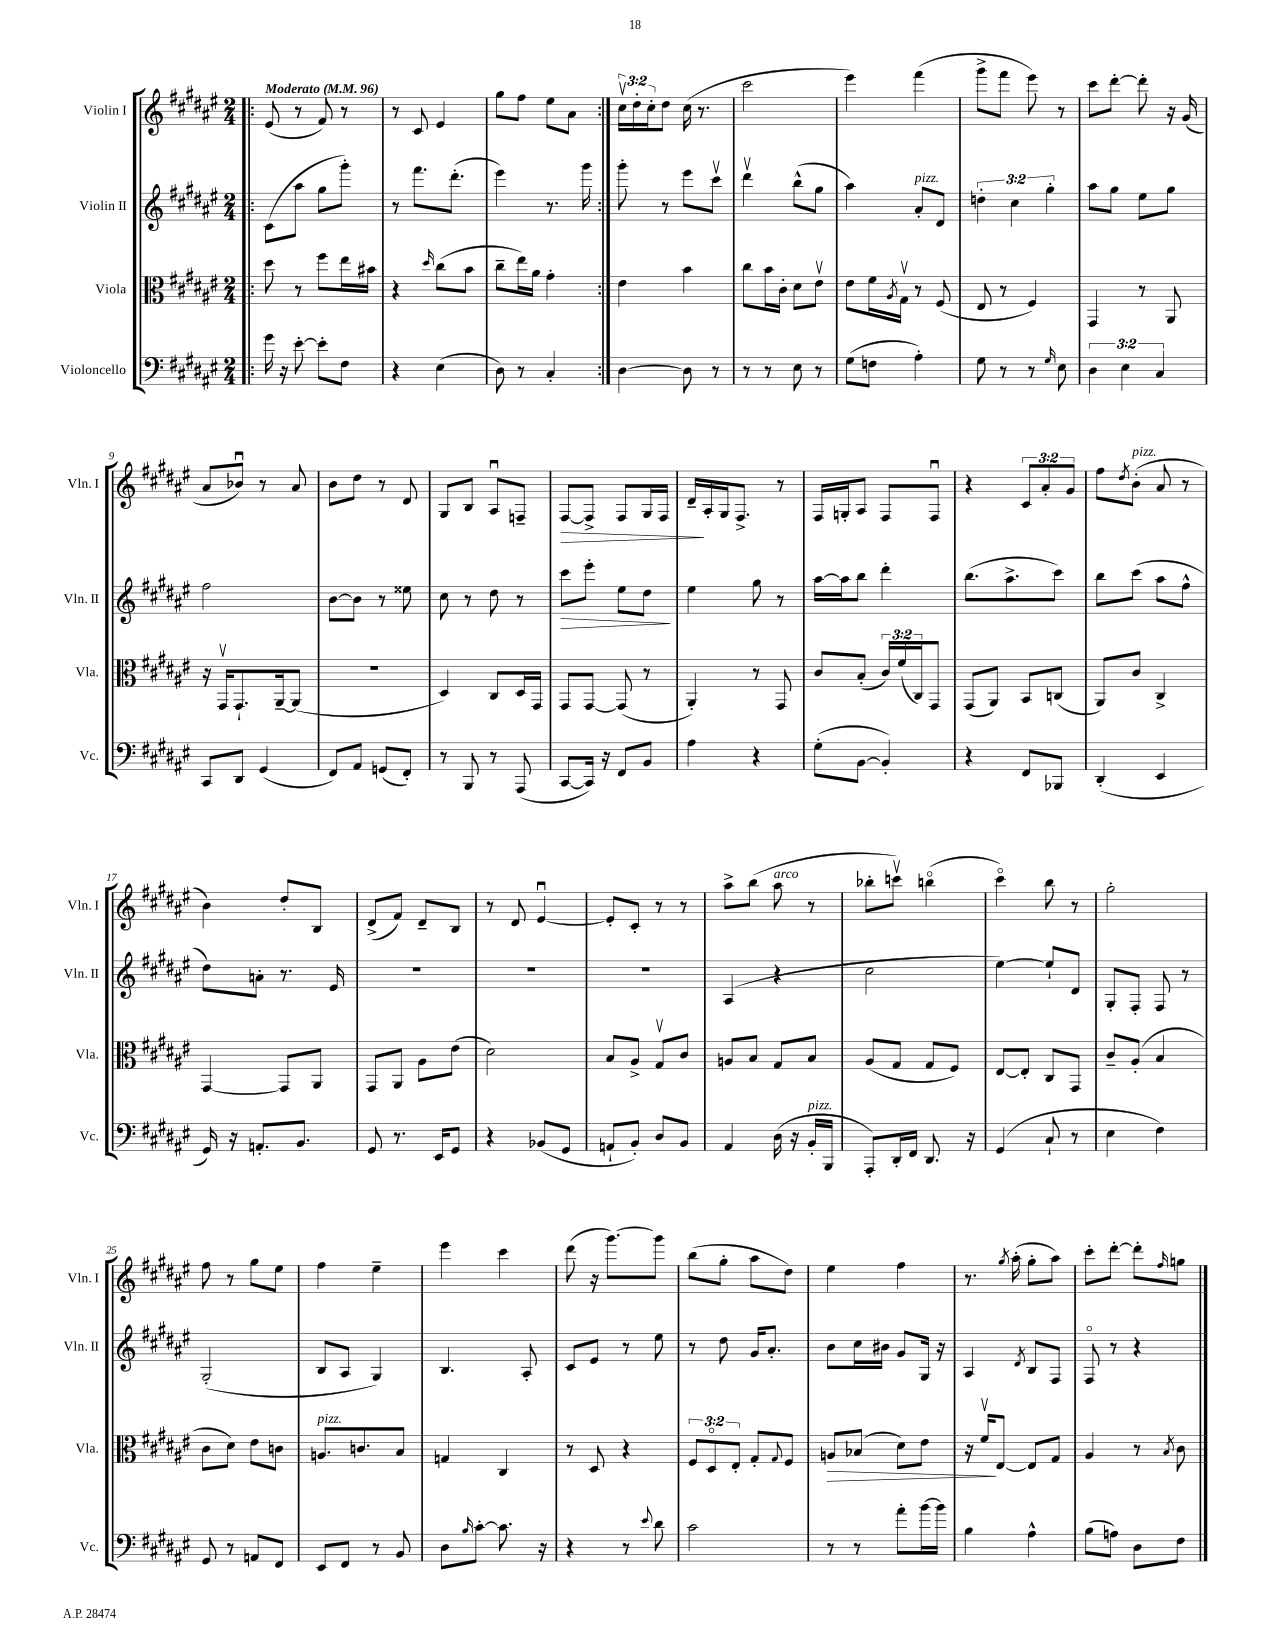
<<
\new StaffGroup <<
\new Staff = "s0" \with { instrumentName = "Violin I" shortInstrumentName = "Vln. I" } {
    \clef treble \key fis \major \numericTimeSignature \time 2/4 \override Staff.TupletNumber.text = #tuplet-number::calc-fraction-text \tempo "Moderato" 4 = 96
    \repeat volta 2 { \bar ".|:" eis'8( r8 fis'8) r8 |
    r8 cis'8 eis'4 |
    gis''8 fis''8 eis''8 ais'8 | }
    \tuplet 3/2 { cis''16\upbow dis''16-. cis''16-. } dis''8 cis''16( r8. |
    cis'''2 |
    eis'''4) fis'''4( |
    gis'''8-> fis'''8 eis'''8) r8 |
    cis'''8 dis'''8~-. dis'''8-. r16 gis'16( |
    ais'8 bes'8\downbow) r8 ais'8 |
    b'8 dis''8 r8 dis'8 |
    gis8 b8 ais8\downbow f8-- |
    fis8~\> fis8-> fis8 gis16 fis16 |
    dis'16--\! ais16-. gis16 fis8.-> r8 |
    fis16 g16-. ais8 fis8 fis8\downbow |
    r4 \tuplet 3/2 { cis'8 ais'8-. gis'8 } |
    fis''8 \acciaccatura { dis''8 } b'8-.^\markup { \italic "pizz." }( ais'8 r8 |
    b'4) dis''8-. b8 |
    dis'8->( fis'8) dis'8-- b8 |
    r8 dis'8 eis'4~\downbow |
    eis'8-. cis'8-. r8 r8 |
    ais''8-> b''8( ais''8^\markup { \italic "arco" } r8 |
    bes''8-. c'''8\upbow) b''4\flageolet( |
    cis'''4\flageolet) b''8 r8 |
    gis''2-. |
    fis''8 r8 gis''8 eis''8 |
    fis''4 eis''4-- |
    eis'''4 cis'''4 |
    dis'''8( r16 gis'''8.~) gis'''8 |
    b''8( gis''8-. ais''8 dis''8) |
    eis''4 fis''4 |
    r8. \acciaccatura { gis''8 } ais''16-.( gis''8-. ais''8) |
    cis'''8-. dis'''8~-. dis'''8-. \grace { fis''16 } g''8 \bar "|." |
}
\new Staff = "s1" \with { instrumentName = "Violin II" shortInstrumentName = "Vln. II" } {
    \clef treble \key fis \major \numericTimeSignature \time 2/4 \override Staff.TupletNumber.text = #tuplet-number::calc-fraction-text
    \repeat volta 2 { \bar ".|:" cis'8( ais''8 gis''8 gis'''8-.) |
    r8 fis'''8. dis'''8.-.( |
    eis'''4) r8. gis'''16 | }
    gis'''8-. r8 eis'''8 cis'''8\upbow |
    dis'''4\upbow b''8-^( gis''8 |
    ais''4) ais'8-.^\markup { \italic "pizz." } dis'8 |
    \tuplet 3/2 { d''4-. cis''4 gis''4-. } |
    ais''8 gis''8 eis''8 gis''8 |
    fis''2 |
    b'8~ b'8 r8 eisis''8 |
    cis''8 r8 dis''8 r8 |
    cis'''8\> eis'''8-. eis''8 dis''8\! |
    eis''4 gis''8 r8 |
    ais''16~ ais''16 b''8 dis'''4-. |
    b''8.( ais''8.-> cis'''8) |
    b''8 cis'''8( ais''8 fis''8-^ |
    dis''8) a'8-. r8. eis'16 |
    R2 |
    R2 |
    R2 |
    ais4( r4 |
    cis''2 |
    eis''4~) eis''8-! dis'8 |
    gis8-. fis8-. fis8 r8 |
    gis2-.( |
    b8 ais8 gis4) |
    b4. ais8-. |
    cis'8 eis'8 r8 eis''8 |
    r8 dis''8 gis'16 ais'8.-. |
    b'8 cis''16 bis'16 gis'8 gis16 r16 |
    ais4 \acciaccatura { dis'8 } b8 fis8 |
    fis8\flageolet r8 r4 \bar "|." |
}
\new Staff = "s2" \with { instrumentName = "Viola" shortInstrumentName = "Vla." } {
    \clef alto \key fis \major \numericTimeSignature \time 2/4 \override Staff.TupletNumber.text = #tuplet-number::calc-fraction-text
    \repeat volta 2 { \bar ".|:" dis''8 r8 fis''8 eis''16 bis'16 |
    r4 \grace { dis''16 } cis''8( b'8 |
    cis''8-- eis''16) ais'16 gis'4-. | }
    eis'4 b'4 |
    cis''8 b'16 cis'16-. dis'8 eis'8\upbow |
    eis'8 fis'16 \acciaccatura { ais8 } gis16\upbow r8 fis8( |
    eis8 r8 fis4) |
    gis,4 r8 ais,8 |
    r16 gis,16\upbow gis,8.-! ais,16~-- ais,8( |
    r2 |
    dis4) cis8 dis16 gis,16 |
    gis,8 gis,8~ gis,8( r8 |
    ais,4-.) r8 gis,8 |
    cis'8 b8-.( \tuplet 3/2 { cis'16) fis'16( cis16) } gis,8 |
    gis,8( ais,8) b,8 c8( |
    ais,8) cis'8 cis4-> |
    gis,4~ gis,8 ais,8 |
    gis,8 ais,8 ais8 eis'8( |
    dis'2) |
    b8 ais8-> gis8\upbow cis'8 |
    a8 b8 gis8 b8 |
    ais8( gis8 gis8 fis8) |
    eis8~ eis8-. cis8 gis,8 |
    cis'8-- ais8-.( b4 |
    cis'8 dis'8) eis'8 c'8 |
    a8.^\markup { \italic "pizz." } c'8. b8 |
    g4 cis4 |
    r8 dis8 r4 |
    \tuplet 3/2 { fis8 dis8\flageolet eis8-. } gis8-. \appoggiatura { gis8 } fis8 |
    a8\> bes8( dis'8) eis'8 |
    r16 fis'16\upbow\! eis8~ eis8 gis8 |
    ais4 r8 \acciaccatura { b8 } cis'8 \bar "|." |
}
\new Staff = "s3" \with { instrumentName = "Violoncello" shortInstrumentName = "Vc." } {
    \clef bass \key fis \major \numericTimeSignature \time 2/4 \override Staff.TupletNumber.text = #tuplet-number::calc-fraction-text
    \repeat volta 2 { \bar ".|:" gis'16 r16 eis'8~-. eis'8-. fis8 |
    r4 eis4( |
    dis8) r8 cis4-. | }
    dis4~ dis8 r8 |
    r8 r8 eis8 r8 |
    gis8( f8 ais4-.) |
    gis8 r8 r8 \grace { gis16 } eis8 |
    \tuplet 3/2 { dis4 eis4 cis4 } |
    cis,8 dis,8 gis,4( |
    fis,8) ais,8 g,8( fis,8-.) |
    r8 b,,8 r8 ais,,8( |
    cis,8~ cis,16) r16 fis,8 b,8 |
    ais4 r4 |
    gis8-.( b,8~ b,4-.) |
    r4 fis,8 bes,,8 |
    dis,4-.( eis,4 |
    gis,16) r16 a,8.-. b,8. |
    gis,8 r8. eis,16 gis,8 |
    r4 bes,8( gis,8 |
    a,8-! b,8-.) dis8 b,8 |
    ais,4 dis16( r16 b,16-.^\markup { \italic "pizz." } b,,16 |
    ais,,8-.) dis,16-. fis,16 dis,8. r16 |
    gis,4( cis8-! r8 |
    eis4 fis4) |
    gis,8 r8 a,8 fis,8 |
    eis,8 fis,8 r8 b,8 |
    dis8 \grace { b16 } cis'8~-. cis'8. r16 |
    r4 r8 \appoggiatura { eis'8 } dis'8 |
    cis'2 |
    r8 r8 ais'8-. b'16~ b'16 |
    b4 ais4-^ |
    b8( a8) dis8 fis8 \bar "|." |
}
>>
>>
